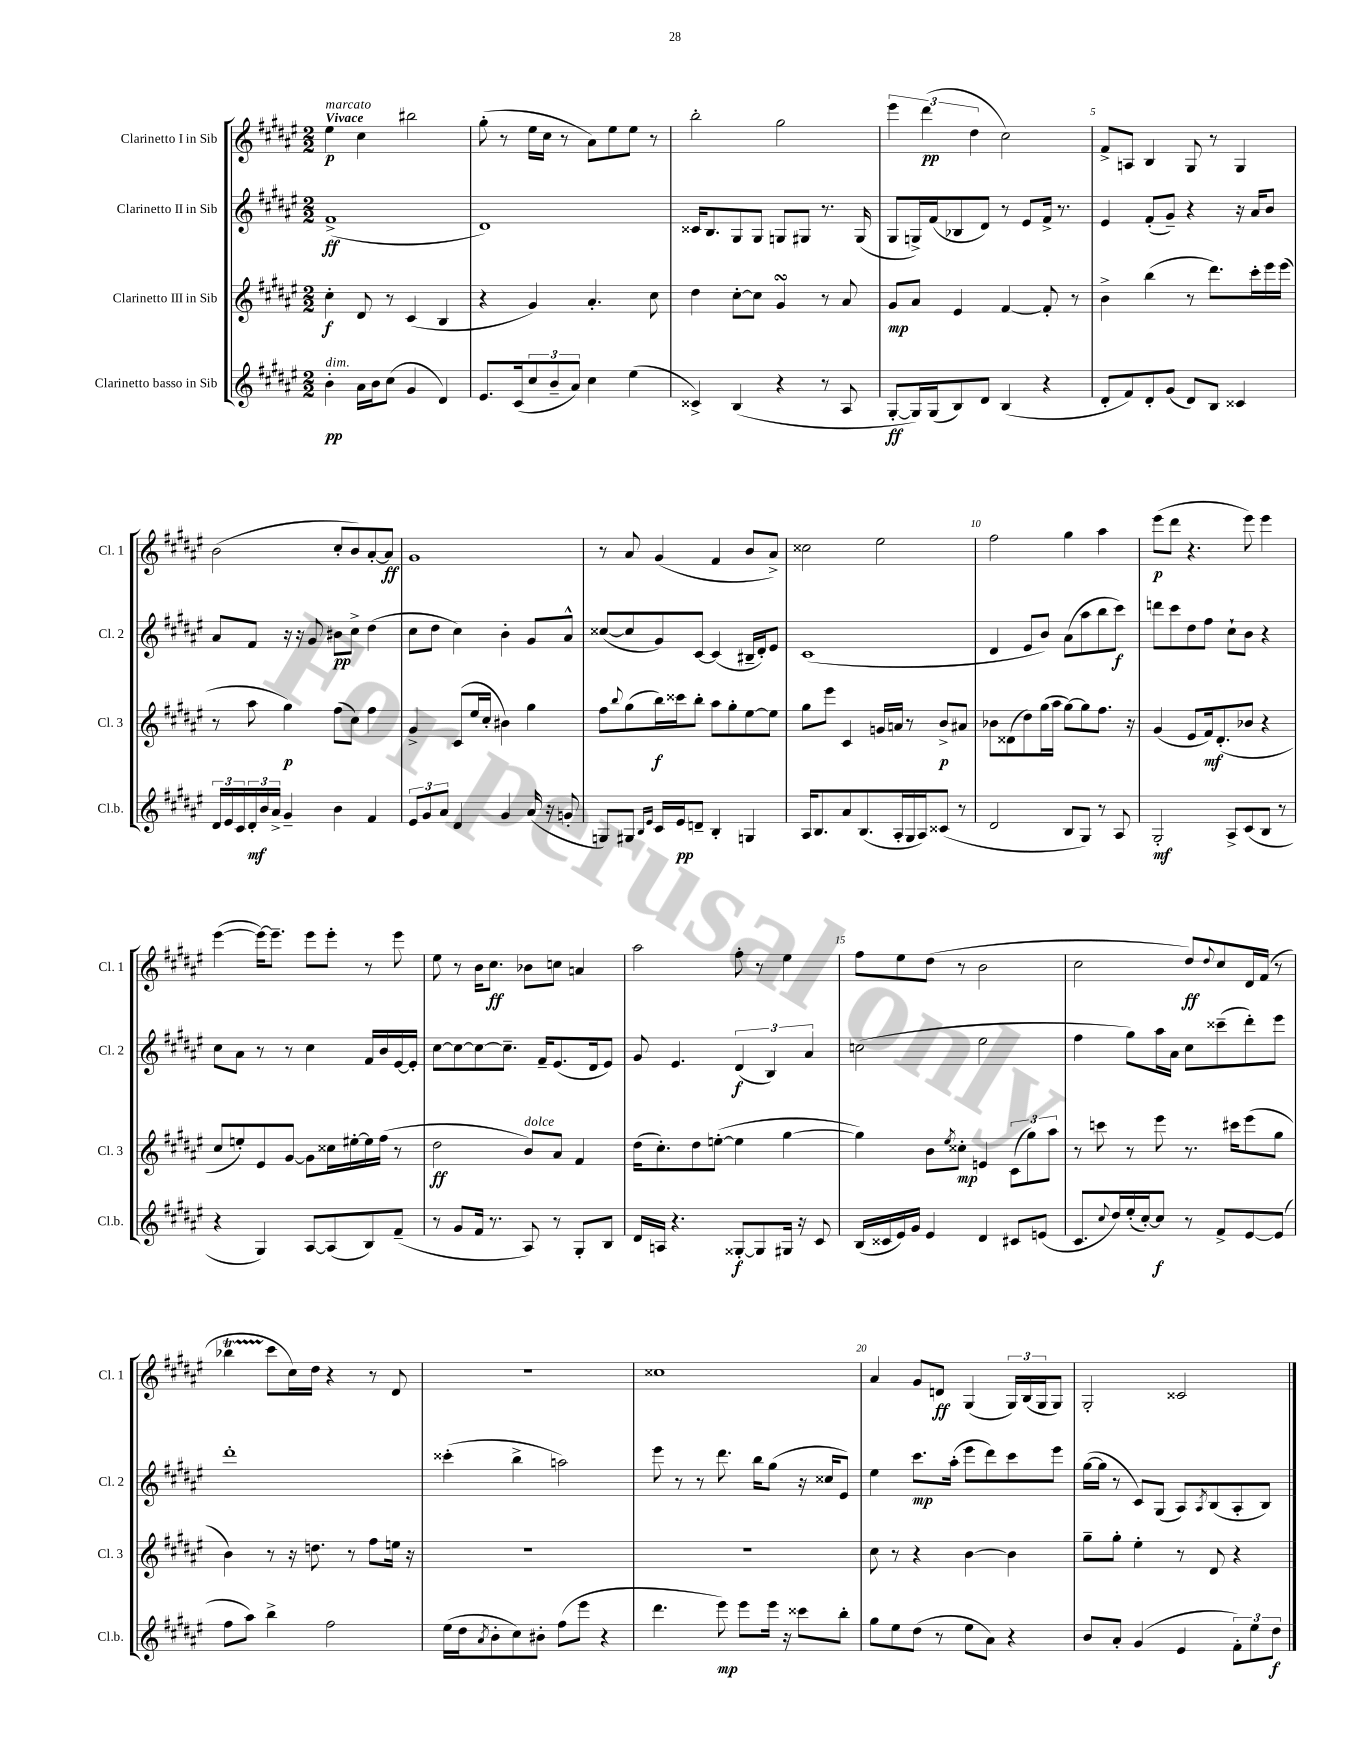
<<
\new StaffGroup <<
\new Staff = "s0" \with { instrumentName = "Clarinetto I in Sib" shortInstrumentName = "Cl. 1" } {
    \clef treble \key fis \major \numericTimeSignature \time 2/2 \tempo "Vivace"
    eis''4\p^\markup { \italic "marcato" } cis''4 bis''2 |
    gis''8-.( r8 eis''16 cis''16 r8 ais'8) eis''8 eis''8 r8 |
    b''2-. gis''2 |
    \tuplet 3/2 { eis'''4 dis'''4\pp( dis''4 } cis''2) |
    fis'8-> a8 b4 gis8 r8 gis4 |
    b'2( cis''8-. b'8) ais'8~-. ais'8\ff |
    gis'1 |
    r8 ais'8 gis'4( fis'4 b'8 ais'8->) |
    cisis''2 eis''2 |
    fis''2 gis''4 ais''4 |
    eis'''8\p( dis'''8 r4. eis'''8) eis'''4 |
    eis'''4~( eis'''16~) eis'''8.-- eis'''8 eis'''8-. r8 eis'''8 |
    eis''8 r8 b'16 cis''8.\ff bes'8 c''8 a'4 |
    ais''2 fis''8-. r8 eis''4 |
    fis''8 eis''8 dis''8( r8 b'2 |
    cis''2 dis''8\ff) \appoggiatura { dis''8 } cis''8 dis'16 fis'16( r8 |
    bes''4\startTrillSpan cis'''8\stopTrillSpan cis''16) dis''16 r4 r8 dis'8 |
    R1 |
    cisis''1 |
    ais'4 gis'8 d'8\ff gis4( \tuplet 3/2 { gis16) b16( gis16 } gis8) |
    gis2-. cisis'2 \bar "|." |
}
\new Staff = "s1" \with { instrumentName = "Clarinetto II in Sib" shortInstrumentName = "Cl. 2" } {
    \clef treble \key fis \major \numericTimeSignature \time 2/2
    fis'1->\ff( |
    dis'1) |
    cisis'16 b8. gis8 gis8 g8 gis8 r8. gis16( |
    gis8 g16->) fis'16( bes8 dis'8) r8 eis'8 fis'16-> r8. |
    eis'4 fis'8-.( gis'8--) r4 r16 ais'16 b'8 |
    ais'8 fis'8 r16 r16 gis'8 bis'8\pp cis''8-> dis''4( |
    cis''8 dis''8 cis''4) b'4-. gis'8 ais'8-^ |
    cisis''8~( cisis''8 gis'8) cis'8~ cis'4( bis16-- dis'16-.) eis'8 |
    cis'1( |
    dis'4 eis'8 b'8) ais'8( ais''8 b''8 cis'''8\f) |
    d'''8 cis'''8 dis''8 fis''8 cis''8-! b'8 r4 |
    cis''8 ais'8 r8 r8 cis''4 fis'16 b'16 eis'16~ eis'16-. |
    cis''8~ cis''8~ cis''8~ cis''8.-- fis'16-- eis'8.( dis'16 eis'8) |
    gis'8 eis'4. \tuplet 3/2 { dis'4\f( b4) ais'4 } |
    c''2( eis''2 |
    fis''4 gis''8) ais''16 ais'16 cis''8 cisis'''8--( dis'''8-.) eis'''8 |
    dis'''1-. |
    cisis'''4-.( b''4-> a''2) |
    eis'''8 r8 r8 dis'''8. b''16 gis''8( r16 cisis''16 eis'8) |
    eis''4 cis'''8.\mp ais''16-.( eis'''8 dis'''8) cis'''8 eis'''8 |
    gis''16~( gis''16 r8 cis'8) gis8( ais8) \acciaccatura { ais8 } b8( ais8-. b8) \bar "|." |
}
\new Staff = "s2" \with { instrumentName = "Clarinetto III in Sib" shortInstrumentName = "Cl. 3" } {
    \clef treble \key fis \major \numericTimeSignature \time 2/2
    cis''4-.\f dis'8 r8 cis'4( b4 |
    r4 gis'4) ais'4.-. cis''8 |
    dis''4 cis''8~-. cis''8 gis'4\turn r8 ais'8 |
    gis'8\mp ais'8 eis'4 fis'4~ fis'8-. r8 |
    b'4-> b''4( r8 dis'''8.) cis'''16-. eis'''16 eis'''16( |
    r8 ais''8 gis''4\p) fis''8( cis''8) fis''4 |
    gis'4-> cis'8( eis''16 cis''16-. bis'4) gis''4 |
    fis''8 \appoggiatura { b''8 } gis''8( b''16\f) cisis'''16 b''8-. ais''8 gis''8-. eis''8~ eis''8 |
    gis''8 eis'''8 cis'4 g'16 a'16 r8 b'8->\p ais'8 |
    bes'8 disis'8( dis''8) gis''16( ais''16 gis''8~) gis''8 fis''8. r16 |
    gis'4( eis'8 fis'16\mf) dis'8.-.( bes'8 r4 |
    cis''8 e''8-.) eis'8 gis'8~ gis'8 cisis''16 eis''16~-. eis''16 fis''16( r8 |
    dis''2\ff b'8^\markup { \italic "dolce" }) ais'8 fis'4 |
    dis''16( cis''8.-.) dis''8 e''8~-.( e''4 gis''4~ |
    gis''4) b'8 \acciaccatura { eis''8 } cisis''8-.\mp e'4 \tuplet 3/2 { cis'8( gis''8) ais''8 } |
    r8 c'''8 r8 eis'''8 r8. cis'''16 eis'''8( gis''8 |
    b'4) r8 r16 d''8. r8 fis''8 e''16 r16 |
    R1 |
    R1 |
    cis''8 r8 r4 b'4~ b'4 |
    gis''8-- gis''8-. eis''4-. r8 dis'8 r4 \bar "|." |
}
\new Staff = "s3" \with { instrumentName = "Clarinetto basso in Sib" shortInstrumentName = "Cl.b." } {
    \clef treble \key fis \major \numericTimeSignature \time 2/2
    b'4-.\pp^\markup { \italic "dim." } ais'16 b'16 cis''8( gis'4 dis'4) |
    eis'8. cis'16( \tuplet 3/2 { cis''8 b'8-- ais'8) } cis''4 eis''4( |
    cisis'4->) b4( r4 r8 ais8 |
    gis8~-.\ff gis16) gis16( b8) dis'8 b4( r4 |
    dis'8-. fis'8) dis'8-. gis'8( dis'8) b8 cisis'4 |
    \tuplet 3/2 { dis'16 eis'16 cis'16 } \tuplet 3/2 { dis'16-.\mf b'16 ais'16-> } gis'4-- b'4 fis'4 |
    \tuplet 3/2 { eis'8 gis'8 ais'8 } dis'4 gis'4 ais'16( r16 g'8-. |
    g8) gis8 \grace { b16 eis'16 } cis'16 eis'16\pp d'8-- b4-. g4 |
    ais16 b8. ais'8 b8.( ais16-. gis16 ais16) cisis'8( r8 |
    dis'2 b8 gis8) r8 ais8 |
    gis2-.\mf ais8-> cis'8( b8 r8 |
    r4 gis4) ais8~ ais8( b8) fis'8--( |
    r8 gis'8 fis'16 r8. ais8) r8 gis8-. b8 |
    dis'16 a16 r4. gisis8~-.\f gisis8 gis16 r16 cis'8 |
    b16( cisis'16 eis'16) gis'16 eis'4 dis'4 cis'8 e'8( |
    cis'8. \appoggiatura { cis''8 } dis''16) eis''16-.( cis''16~-.) cis''8\f r8 fis'8-> eis'8~ eis'8( |
    fis''8 ais''8) b''4-> fis''2 |
    eis''16( dis''16 \acciaccatura { ais'8 } b'8-. cis''8) bis'8-. fis''8( eis'''8 r4 |
    dis'''4. eis'''8\mp) eis'''8 eis'''16 r16 cisis'''8 b''8-. |
    gis''8 eis''8 dis''8( r8 eis''8 ais'8) r4 |
    b'8 ais'8-. gis'4( eis'4 \tuplet 3/2 { fis'8-.) eis''8 dis''8\f } \bar "|." |
}
>>
>>
\layout { \context { \Score \override BarNumber.break-visibility = ##(#f #t #t) barNumberVisibility = #(every-nth-bar-number-visible 5) } }
